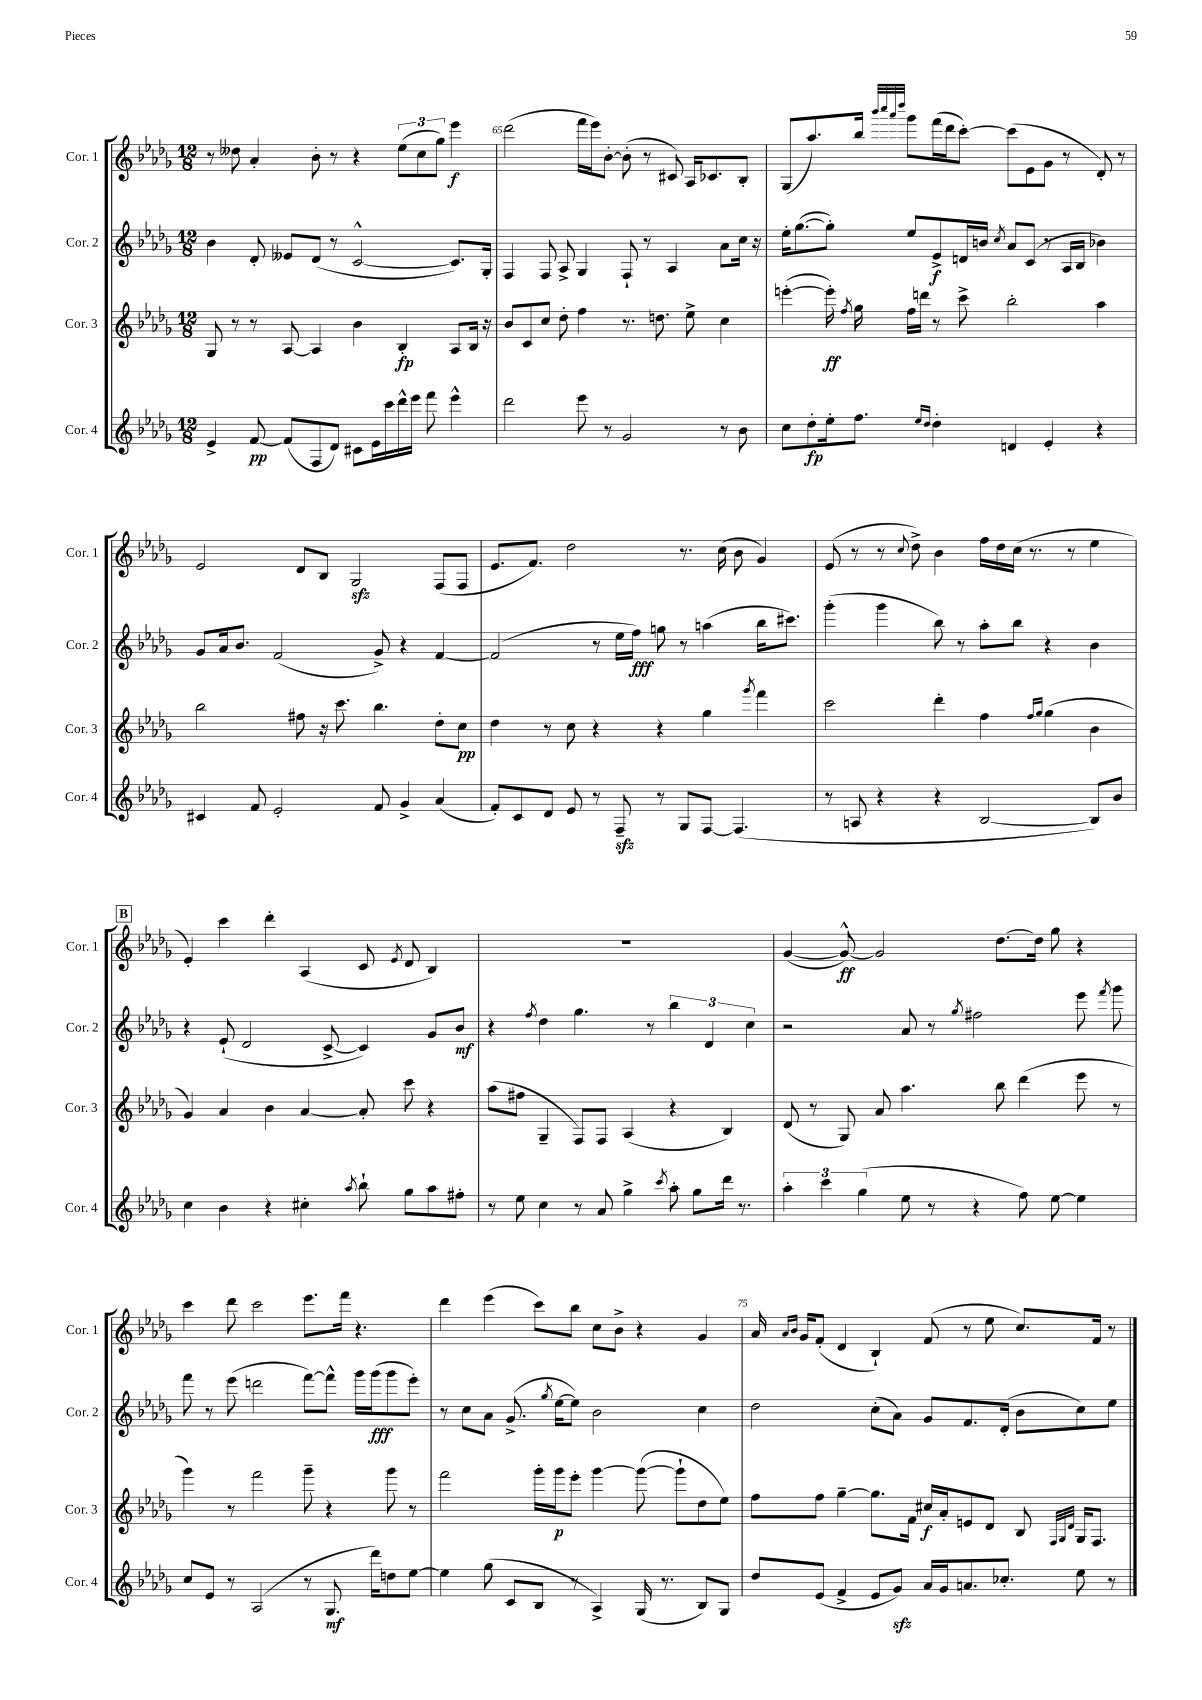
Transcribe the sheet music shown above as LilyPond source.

<<
\new StaffGroup <<
\new Staff = "s0" \with { instrumentName = "Cor. 1" shortInstrumentName = "Cor. 1" } {
    \clef treble \key des \major \numericTimeSignature \time 12/8
    \autoBeamOff r8 deses''8 aes'4-. bes'8-. r8 r4 \tuplet 3/2 { ees''8[( c''8 ges''8]) } ees'''4\f |
    des'''2( f'''16[ ees'''16) bes'8]~-. bes'8-.( r8 cis'8) aes16[ ces'8. bes8]-. |
    ges8[( aes''8.) bes''16] \grace { bes'''32[ c''''32 aes'''32 des''''32] } ges'''8[ f'''16( des'''16 c'''8]~-.) c'''8[( ees'8 ges'8] r8 des'8-.) r8 |
    ees'2 des'8[ bes8] ges2\sfz f8[( f8] |
    ees'8.[ f'8.]) des''2 r8. c''16( bes'8 ges'4) |
    ees'8( r8 r8 \appoggiatura { c''8 } des''8->) bes'4 f''16[ des''16 c''16]( r8. r8 ees''4 |
    \mark \markup { \box "B" } ees'4-.) c'''4 des'''4-. aes4( c'8 \acciaccatura { ees'8 } des'8 bes4) |
    R1. |
    ges'4~( ges'8~-^\ff) ges'2 des''8.[~ des''16] ges''8 r4 |
    c'''4 des'''8 c'''2 ees'''8.[ f'''16] r4. |
    des'''4 ees'''4( c'''8[) bes''8] c''8[ bes'8]-> r4 ges'4 |
    aes'16 \grace { aes'16[ bes'16] } ges'16[ f'8]-.( des'4 bes4-!) f'8( r8 ees''8 c''8.[) f'16] r8 \bar "|." |
}
\new Staff = "s1" \with { instrumentName = "Cor. 2" shortInstrumentName = "Cor. 2" } {
    \clef treble \key des \major \numericTimeSignature \time 12/8
    \autoBeamOff bes'4 des'8-. eeses'8[ des'8]( r8 c'2~-^ c'8.[) ges16]-. |
    f4 f8 aes8-> ges4 f8-! r8 aes4 aes'8[ c''16] r16 |
    ees''16[-. ges''8.~( ges''8]-.) ees''8[ ees'8->\f d'16 b'16] \acciaccatura { c''8 } aes'8[ c'8]( r8 aes16[ bes16] bes'4) |
    ges'8[ aes'16 bes'8.] f'2( ges'8->) r4 f'4~ |
    f'2( r8 ees''16[ f''16]\fff) g''8 r8 a''4( bes''16[ cis'''8.]) |
    ges'''4-.( ges'''4 bes''8) r8 aes''8[-. bes''8] r4 bes'4 |
    \mark \markup { \box "B" } r4 ees'8-!( des'2 c'8~-> c'4) ges'8[ bes'8]\mf |
    r4 \acciaccatura { f''8 } des''4 ges''4. r8 \tuplet 3/2 { bes''4 des'4 c''4 } |
    r2 aes'8 r8 \acciaccatura { ges''8 } fis''2 ees'''8 \acciaccatura { f'''8 } ges'''8 |
    f'''8 r8 ees'''8( d'''2 f'''8[~) f'''8]-^ ges'''16[ ges'''16\fff( ges'''8 ees'''8]-.) |
    r8 c''8[ aes'8] ges'8.->( \acciaccatura { ges''8 } ees''16[~ ees''8]) bes'2 c''4 |
    des''2 c''8[-.( aes'8]) ges'8[ f'8. des'16]-.( bes'8[ c''8) ees''8] \bar "|." |
}
\new Staff = "s2" \with { instrumentName = "Cor. 3" shortInstrumentName = "Cor. 3" } {
    \clef treble \key des \major \numericTimeSignature \time 12/8
    \autoBeamOff ges8 r8 r8 aes8~ aes4 bes'4 bes4-.\fp aes8[ bes16] r16 |
    bes'8[ c'8 c''8] des''8-. f''4 r8. d''8. ees''8-> c''4 |
    e'''4~-.( e'''16-.\ff) \acciaccatura { f''8 } ges''16 f''16[ d'''16] r8 c'''8-> bes''2-. aes''4 |
    bes''2 fis''8 r16 c'''8. bes''4. des''8[-. c''8]\pp |
    des''4 r8 c''8 r4 r4 ges''4 \acciaccatura { ges'''8 } f'''4 |
    c'''2 des'''4-. f''4 \grace { f''16[ ges''16] } ges''4( bes'4 |
    \mark \markup { \box "B" } ges'4) aes'4 bes'4 aes'4~ aes'8-. c'''8 r4 |
    aes''8[( fis''8] ges4-- f8[) f8] aes4( r4 bes4) |
    des'8( r8 ges8) aes'8 aes''4. bes''8 des'''4( ees'''8 r8 |
    ges'''4) r8 f'''2 ges'''8-- r4 ges'''8 r8 |
    f'''2 ges'''16[-. ges'''16\p ees'''8]-. ges'''4~ ges'''8~( ges'''8[-! des''8 ees''8]) |
    f''8[ f''8] ges''4~-- ges''8.[ f'16] cis''16[\f aes'16-. e'8 des'8] bes8 \grace { f32[ ges32 des'32] } ges16[ f8.] \bar "|." |
}
\new Staff = "s3" \with { instrumentName = "Cor. 4" shortInstrumentName = "Cor. 4" } {
    \clef treble \key des \major \numericTimeSignature \time 12/8
    \autoBeamOff ees'4-> f'8~\pp f'8[( f8 des'8]) cis'8[ ees'16 c'''16 des'''16-^ ees'''16] f'''8 ees'''4-^ |
    des'''2 ees'''8 r8 ges'2 r8 bes'8 |
    c''8[ des''8-.\fp ees''16-. f''8.] \grace { ees''16[ des''16] } des''4-. d'4 ees'4-. r4 |
    cis'4 f'8 ees'2-. f'8 ges'4-> aes'4( |
    f'8[-.) c'8 des'8] ees'8 r8 f8--\sfz r8 ges8[ f8]~ f4.( |
    r8 a8 r4 r4 bes2~ bes8[) bes'8] |
    \mark \markup { \box "B" } c''4 bes'4 r4 cis''4-. \acciaccatura { aes''8 } bes''8-! ges''8[ aes''8 fis''8]-. |
    r8 ees''8 c''4 r8 aes'8 ges''4-> \acciaccatura { c'''8 } aes''8-. ges''8[ des'''16] r8. |
    \tuplet 3/2 { aes''4-. c'''4 ges''4( } ees''8 r8 r4 f''8) ees''8~ ees''4 |
    c''8[ ees'8] r8 aes2( r8 ges8.\mf des'''16[) d''8 ees''8]~ |
    ees''4 ges''8( c'8[ bes8] r8 aes4->) ges16( r8. bes8[) ges8] |
    des''8[ ees'8]( f'4-> ees'8[ ges'8]\sfz) aes'16[ ges'16 a'8. ces''8.]-. ees''8 r8 \bar "|." |
}
>>
>>
\layout { \context { \Score currentBarNumber = #64 \override BarNumber.break-visibility = ##(#f #t #t) barNumberVisibility = #(every-nth-bar-number-visible 5) } }
